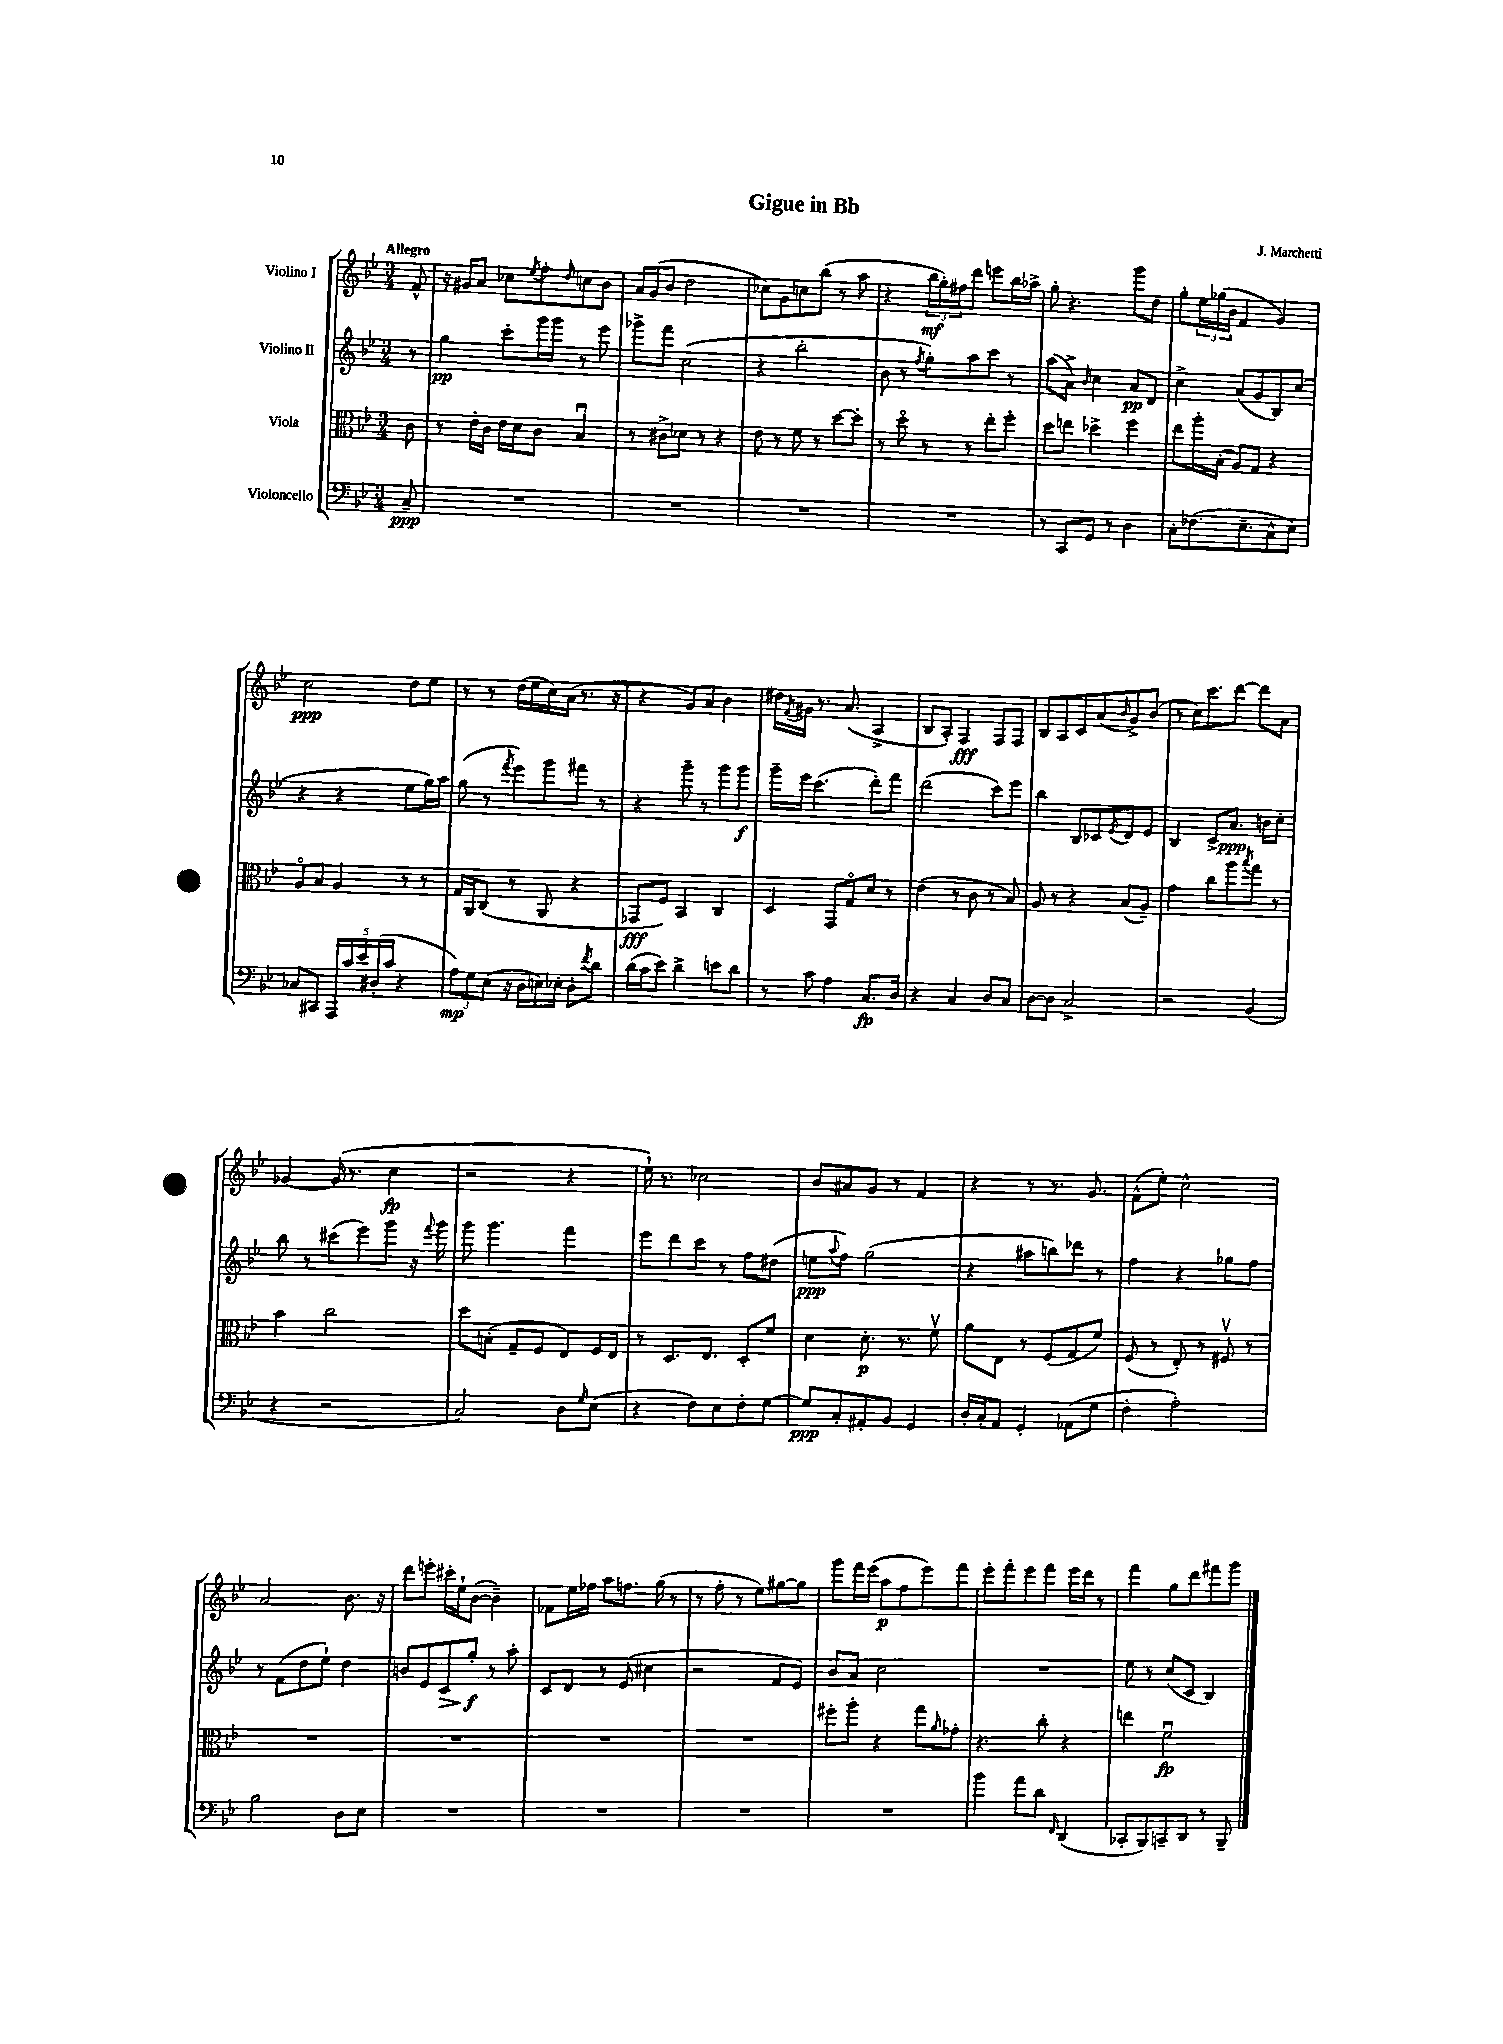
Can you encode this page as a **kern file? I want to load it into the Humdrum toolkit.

**kern	**kern	**kern	**kern
*staff4	*staff3	*staff2	*staff1
*clefF4	*clefC3	*clefG2	*clefG2
*k[b-e-]	*k[b-e-]	*k[b-e-]	*k[b-e-]
*M3/4	*M3/4	*M3/4	*M3/4
8C~	8c	8r	8f^^
=	=	=	=
2.r	8r	4gg	16r
.	.	.	16g#
.	16e-'	.	8a
.	16c	.	.
.	16e-	8ccc'	8cc-
.	16d	.	.
.	.	.	8qee-
.	8c	16ggg	8ff'
.	.	16ggg	.
.	.	.	16qqdd
.	4B-u	8r	8cc
.	.	8eee-	8b-
=	=	=	=
2.r	8r	8ggg-^	16a
.	.	.	(16g
.	8c#^	8fff	8b-
.	8d-	(2cc	2dd
.	8r	.	.
.	4r	.	.
=	=	=	=
2.r	8e-	4r	8cc-)
.	8r	.	8g
.	8f	2bb-'	8cc
.	8r	.	(8bb-
.	[8dd	.	8r
.	8dd']	.	8aa
=	=	=	=
2.r	8r	8b-	4r
.	8ddo	8r	.
.	.	8qff	.
.	8r	8gg')	24bb-
.	.	.	24gg')
.	.	.	24ff#
.	8r	8aa	8ddd
.	8ee-'	8ccc	8eee
.	8ff'	8r	16bb-
.	.	.	16aa-^
=	=	=	=
8r	8dd	(8aa	8gg'
8CC	8ee	8a^)	4.r
.	.	16qqb-	.
8GG	4dd-^	4cc	.
8r	.	.	.
4D	4ff	8a	8ggg
.	.	8d	8dd
=	=	=	=
8C'	8ee-	4cc^	8gg'
(8.F-	16aa'	.	24ee-
.	.	.	(24gg-
.	(16B-'	.	.
.	.	.	24b-
.	8A)	(8a	4f
8.E-~	.	.	.
.	8G	8g	.
8C^^	4r	8B-)	4g)
8E-)	.	(8cc	.
=	=	=	=
8C-	8Ao	4r	2cc
8CC#	8B-	.	.
20AAA	4A	4r	.
20c	.	.	.
20e-	.	.	.
(20D#'	.	.	.
20c	.	.	.
4r	8r	8ee-	8dd
.	8r	16gg)	8ee-
.	.	16aa	.
=	=	=	=
12A)	16G	(8gg	8r
.	16AA	.	.
12G	.	.	.
.	(8C	8r	8r
(12E-	.	.	.
.	.	8qfff	.
16r	8r	8eee-)	(16dd
16D	.	.	16ee-
16E)	8AA	8ggg	16cc)
16E-'	.	.	(16a
8D'	4r	8fff#	8.r
8qf	.	.	.
8d	.	8r	.
.	.	.	16r
=	=	=	=
(16d	8GG-	4r	4r
16c	.	.	.
8e-)	8F)	.	.
4d^	4BB-	8ggg~	8g)
.	.	8r	8a
8e	4C	8ggg	4b-
8d	.	8ggg	.
=	=	=	=
8r	4D	16ggg~	16dd#
.	.	.	8qf
.	.	16eee-	16g#
8c	.	(4.ccc	8.r
4A	8GG	.	.
.	.	.	(8.a
.	8Go	.	.
8.C	8d	8ddd')	4A^
.	8r	8fff	.
16D	.	.	.
=	=	=	=
4r	(4e-	(2ddd	8B-
.	.	.	8A')
4C	8r	.	4F
.	8c	.	.
8D	8r	8ccc)	8F
8C	8B-)	8eee-	8F
=	=	=	=
[8D	8A	4bb-	8B-
8D]	8r	.	8A
2C^	4r	8B-	8c
.	.	8c-	(8a
.	.	8qe-	16qqb-
.	(8B-	8d	8g^)
.	8A~)	8e-	(8b-
=	=	=	=
2r	4g	4B-	8r
.	.	.	16cc)
.	.	.	8.ccc
.	8cc	8c^	.
.	8aa	8.a	[8ddd
.	8qbb-	.	.
(4BB-	8gg	.	8ddd]
.	.	16b	.
.	8r	8cc'	8a
=	=	=	=
4r	4b-	8bb-	[4g-
.	.	8r	.
2r	2cc	(8ccc#	(16g-]
.	.	.	8.r
.	.	8eee-)	.
.	.	8ggg	4cc
.	.	16r	.
.	.	8qqfff	.
.	.	16ggg	.
=	=	=	=
2C)	8dd	8ggg	2r
.	(8B'	4.ggg	.
.	8G~	.	.
.	8F	.	.
8D	8E-)	4fff	4r
16qqG	.	.	.
(8E-	16F	.	.
.	16E-	.	.
=	=	=	=
4r	8r	8eee-	16ee-`)
.	.	.	8.r
.	8.D	8ddd	.
8F)	.	8ccc	2cc-
.	8.E-	.	.
8E-	.	8r	.
8F'	8D'	8ff	.
[8G	8f	(8dd#	.
=	=	=	=
8G]	4d	8ee	8b-
.	.	8qqaa	.
8C'	.	8ff)	8a#
8AA#'	8.d'	(2gg	8g
8BB-	.	.	8r
.	8.r	.	.
4GG	.	.	4f
.	8fv	.	.
=	=	=	=
16D'	8a	4r	4r
16C'	.	.	.
8AA	8E-	.	.
4GG'	8r	8aa#	8r
.	(8F	8bb)	8.r
(8AA-	8G	8ddd-	.
.	.	.	8.g
8G	8f)	8r	.
=	=	=	=
4F'	(8F	4ff	(8f^^
.	8r	.	8ee-')
2A')	8E-')	4r	2cc^^
.	8r	.	.
.	8F#v	8gg-	.
.	8r	8ff	.
=	=	=	=
2B-	2.r	8r	2a
.	.	(8f	.
.	.	8dd	.
.	.	8ee-`)	.
8D	.	4dd	8.b-
8E-	.	.	.
.	.	.	16r
=	=	=	=
2.r	2.r	8b	8ddd
.	.	8e-	8eee'
.	.	8c	16ccc#'
.	.	.	16ee-`
.	.	8gg'	([8b-
.	.	8r	4b-~])
.	.	8aa'	.
=	=	=	=
2.r	2.r	8c	8f-
.	.	8d	16ee-
.	.	.	16ff-
.	.	8r	8aa
.	.	(8e-	8.ff
.	.	4cc#	.
.	.	.	(16gg
.	.	.	8r
=	=	=	=
2.r	2.r	2r	8r
.	.	.	8ff'
.	.	.	8r
.	.	.	8ee-)
.	.	8f	[8gg#
.	.	8e-)	8gg#]
=	=	=	=
2.r	8ff#'	8b-	8ggg
.	8aa'	8a	16fff
.	.	.	(16eee-
.	4r	2cc	8aa
.	.	.	8ff
.	8gg	.	8eee-)
.	16qqa	.	.
.	8g-'	.	8fff
=	=	=	=
4b-	4.r	2.r	8eee-'
.	.	.	8fff'
8a	.	.	8eee-
8d	8cc'	.	8fff
16qqFF	.	.	.
(4DD	4r	.	16eee-
.	.	.	16ddd
.	.	.	8r
=	=	=	=
8CC-'	4ee	8ee-	4fff
8BBB-)	.	8r	.
8CC~	2fu	(8cc	8gg
8DD	.	8c	8ddd
8r	.	4B-)	8fff#
8BBB-~	.	.	8ggg
==	==	==	==
*-	*-	*-	*-
